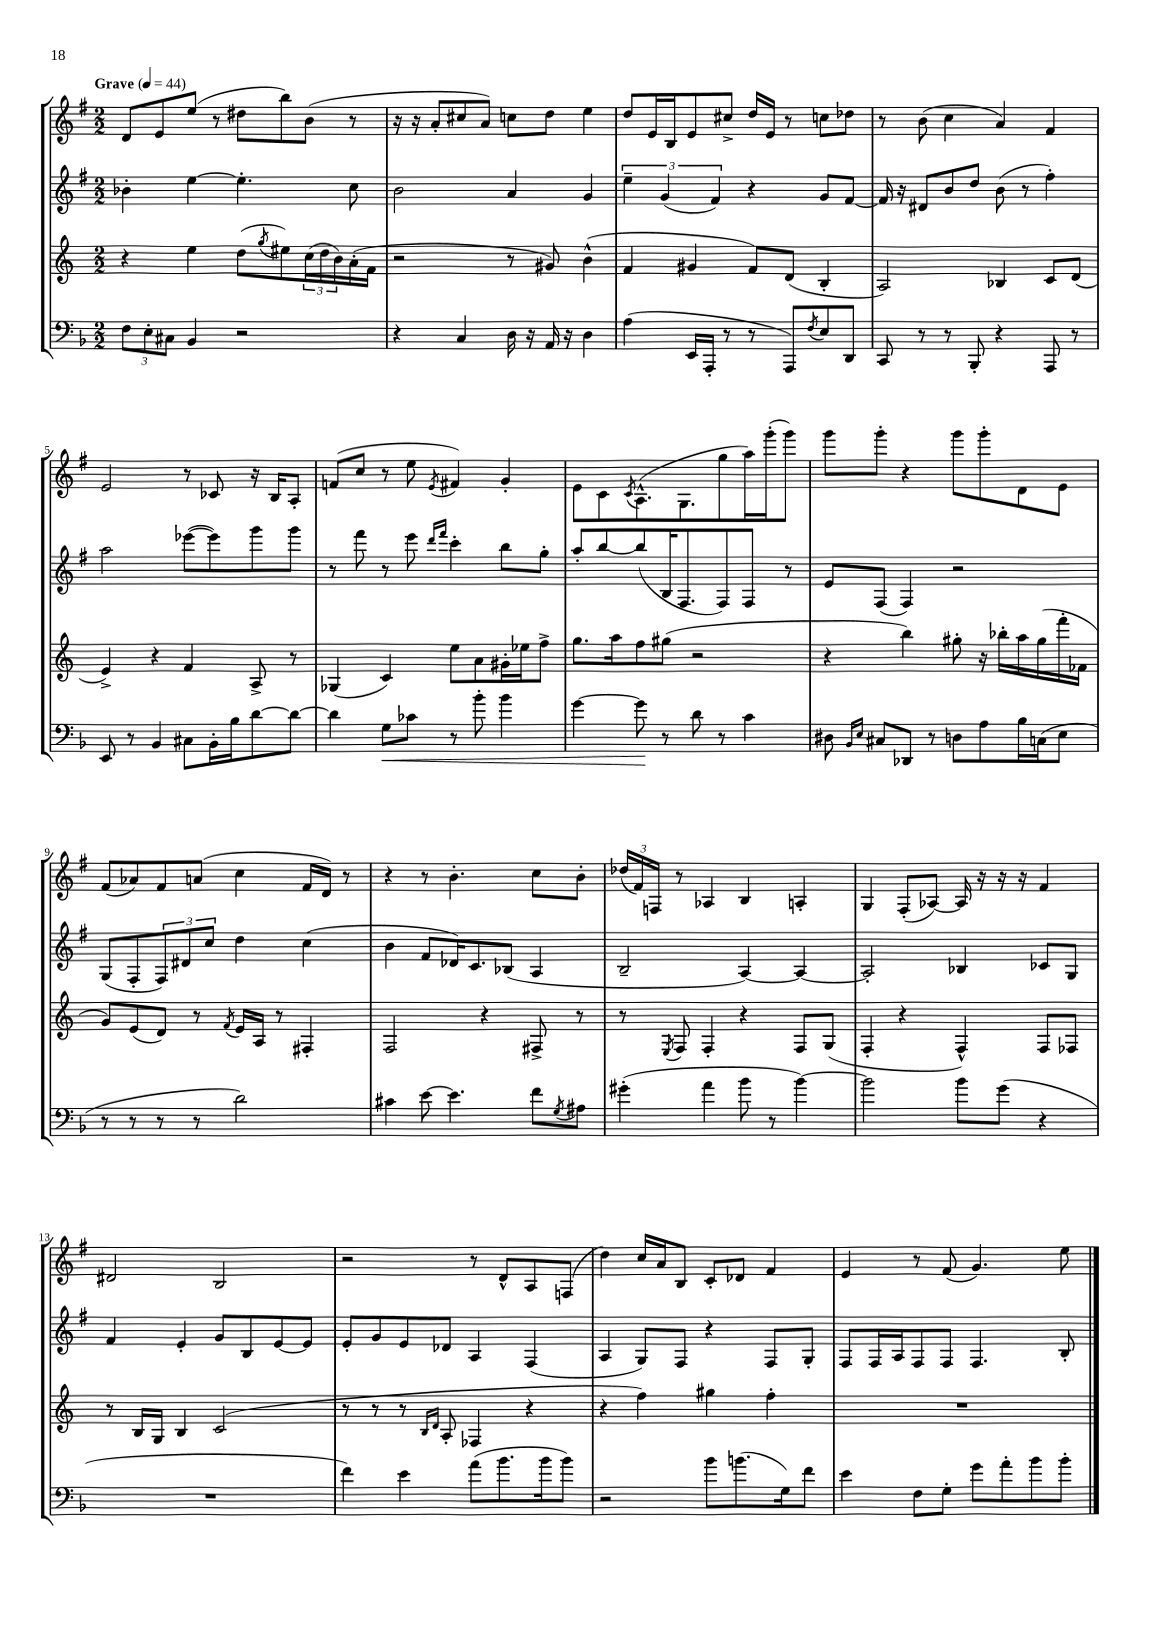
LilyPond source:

<<
\new StaffGroup <<
\new Staff = "s0" {
    \clef treble \key g \major \numericTimeSignature \time 2/2 \tempo "Grave" 4 = 44
    d'8 e'8 e''8( r8 dis''8 b''8) b'8( r8 |
    r16 r16 a'8-. cis''8 a'8) c''8 d''8 e''4 |
    d''8 e'16 b16 e'8 cis''8-> d''16 e'16 r8 c''8 des''8 |
    r8 b'8( c''4 a'4) fis'4 |
    e'2 r8 ces'8 r16 b16 a8-. |
    f'8( c''8 r8 e''8 \acciaccatura { e'8 } fis'4) g'4-. |
    e'8 c'8 \acciaccatura { c'8 } a8.-^( g8. g''8 a''16) g'''16-.( g'''8) |
    g'''8 g'''8-. r4 g'''8 g'''8-. d'8 e'8 |
    fis'8( aes'8) fis'8 a'8( c''4 fis'16 d'16) r8 |
    r4 r8 b'4.-. c''8 b'8-. |
    \tuplet 3/2 { des''16( fis'16) f16 } r8 aes4 b4 a4-. |
    g4 fis8-.( aes8~) aes16 r16 r16 r16 fis'4 |
    dis'2 b2 |
    r2 r8 d'8-^ a8 f8( |
    d''4) c''16 a'16 b8 c'8-. des'8 fis'4 |
    e'4 r8 fis'8( g'4.) e''8 \bar "|." |
}
\new Staff = "s1" {
    \clef treble \key g \major \numericTimeSignature \time 2/2
    bes'4-. e''4~ e''4.-. c''8 |
    b'2 a'4 g'4 |
    \tuplet 3/2 { e''4-- g'4( fis'4) } r4 g'8 fis'8~ |
    fis'16 r16 dis'8 b'8 d''8 b'8( r8 fis''4-.) |
    a''2 ees'''8~( ees'''8) g'''8 g'''8 |
    r8 fis'''8 r8 e'''8 \grace { d'''16 fis'''16 } c'''4-. b''8 g''8-. |
    a''8-. b''8~ b''8( b16 fis8. fis8) fis8 r8 |
    e'8 fis8( fis4) r2 |
    g8( fis8-. \tuplet 3/2 { fis8) dis'8 c''8 } d''4 c''4( |
    b'4 fis'8 des'16) c'8. bes8( a4 |
    b2-- a4~) a4~ |
    a2-. bes4 ces'8 g8 |
    fis'4 e'4-. g'8 b8 e'8~ e'8 |
    e'8-. g'8 e'8 des'8 a4 fis4( |
    a4 g8) fis8 r4 fis8 g8-. |
    fis8 fis16 a16 fis8 fis8 fis4. b8-. \bar "|." |
}
\new Staff = "s2" {
    \clef treble \key c \major \numericTimeSignature \time 2/2
    r4 e''4 d''8( \acciaccatura { g''8 } eis''8) \tuplet 3/2 { c''16( d''16 b'16) } a'16-.( f'16 |
    r2 r8 gis'8) b'4-^( |
    f'4 gis'4 f'8) d'8( b4-. |
    a2) bes4 c'8 d'8( |
    e'4->) r4 f'4 a8-> r8 |
    ges4( c'4) e''8 a'8 gis'16-. ees''16 f''8-> |
    g''8. a''16 f''8 gis''8( r2 |
    r4 b''4) gis''8-. r16 bes''16-. a''16 gis''16( f'''16-. fes'16 |
    g'8) e'8( d'8) r8 \acciaccatura { f'8 } e'16 a16 r8 fis4-. |
    f2 r4 fis8-> r8 |
    r8 \acciaccatura { e8 } f8 f4-. r4 f8 g8( |
    f4-. r4 f4-^) f8 fes8 |
    r8 b16 g16 b4 c'2( |
    r8 r8 r8 \grace { b16 d'16 } a8-. fes4 r4 |
    r4 f''4) gis''4 f''4-. |
    R1 \bar "|." |
}
\new Staff = "s3" {
    \clef bass \key f \major \numericTimeSignature \time 2/2
    \tuplet 3/2 { f8 e8-. cis8 } bes,4 r2 |
    r4 c4 d16 r16 a,16 r16 d4 |
    a4( e,16 a,,16-. r8 r8 a,,8) \acciaccatura { f8 } e8 d,8 |
    c,8 r8 r8 bes,,8-. r4 a,,8 r8 |
    e,8 r8 bes,4 cis8 bes,16-. bes16 d'8~ d'8~ |
    d'4 g8\< ces'8 r8 bes'8-. bes'4 |
    g'4~ g'8\! r8 d'8 r8 c'4 |
    dis8 \grace { bes,16 e16 } cis8 des,8 r8 d8 a8 bes16 c16( e8 |
    r8 r8 r8 r8 d'2) |
    cis'4 e'8~ e'4. f'8 \acciaccatura { g8 } ais8 |
    gis'4-.( a'4 bes'8 r8 bes'4~) |
    bes'2 bes'8 g'8( r4 |
    R1 |
    f'4) e'4 a'8( bes'8. bes'16 bes'8) |
    r2 bes'8 b'8.( g16) f'8 |
    e'4 f8 g8-. g'8 a'8-. bes'8 bes'8-. \bar "|." |
}
>>
>>
